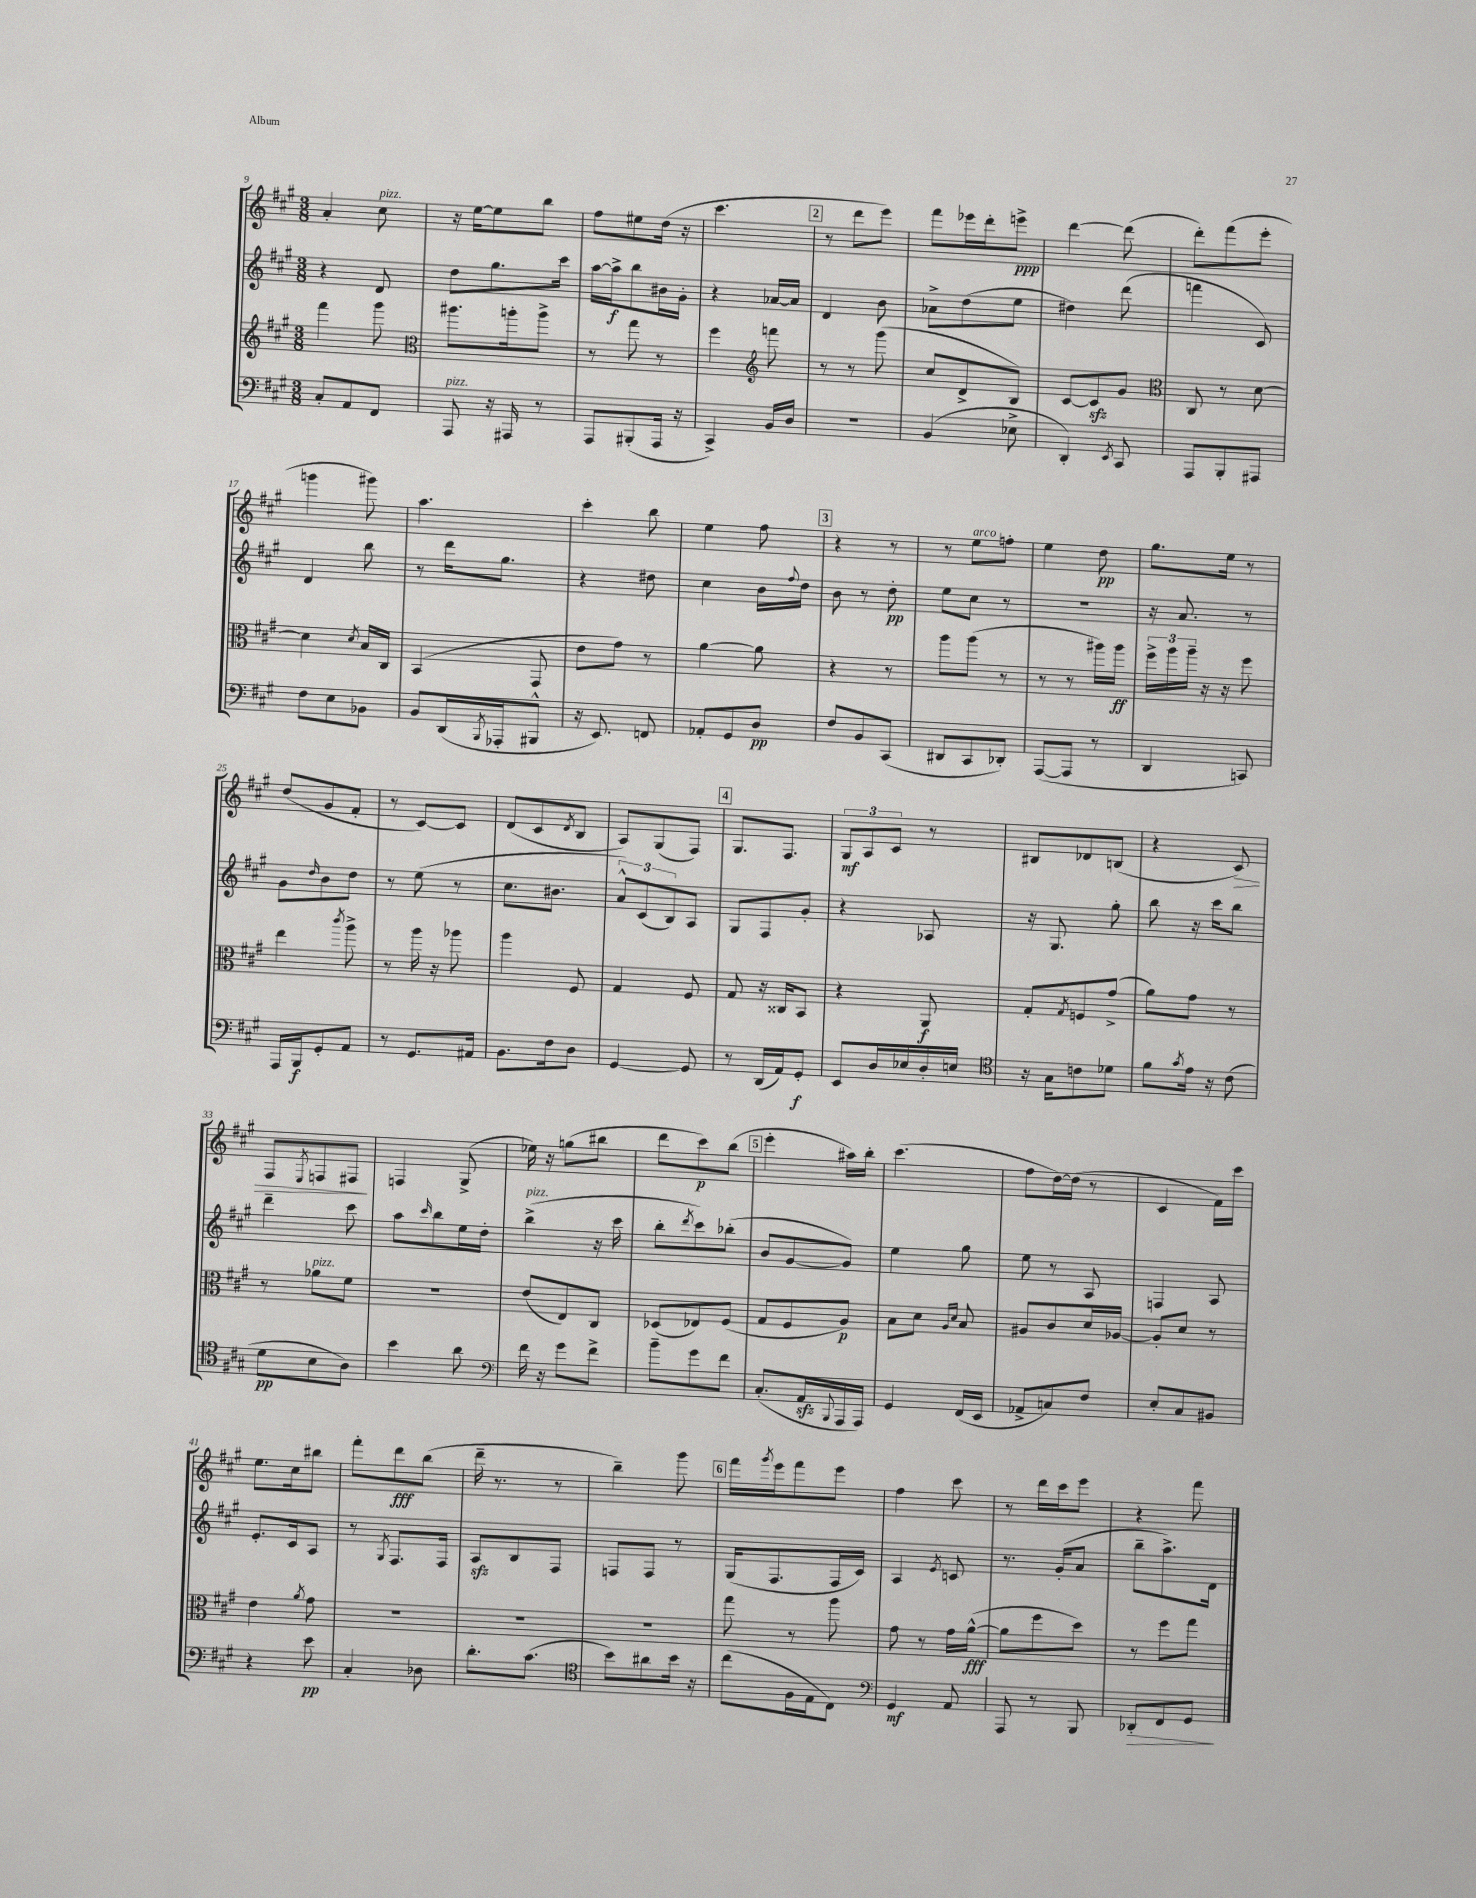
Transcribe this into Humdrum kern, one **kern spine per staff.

**kern	**kern	**kern	**kern
*staff4	*staff3	*staff2	*staff1
*clefF4	*clefG2	*clefG2	*clefG2
*k[f#c#g#]	*k[f#c#g#]	*k[f#c#g#]	*k[f#c#g#]
*M3/8	*M3/8	*M3/8	*M3/8
8C#'/L	4fff#\	4r	4a'/
8AA/	.	.	.
8FF#/J	8ggg#\	8d/	8cc#\
=	=	=	=
*	*clefC3	*	*
8AAA/	8.aa#\L	8dd\L	16r
.	.	.	[16ee\LK
16r	.	8.gg#\	8ee\]
16AAA#/	16aa'\k	.	.
8r	8aa^\J	.	8bb\J
.	.	16ccc#\Jk	.
=	=	=	=
8AAA/L	8r	[16aa\LL	8ff#\L
.	.	16aa^\]J	.
(8BBB#'/	8gg#\	8bb\	8ee#\
16AAA/Jk	8r	16b#\L	(16dd\Jk
16r	.	16g#'\JJ	16r
=	=	=	=
4CC#^/)	4ff#\	4r	4.ccc#\
*	*clefG2	*	*
16BB/LL	8fff\	[16a-/LL	.
16D/JJ	.	16a-/]JJ	.
=	=	=	=
4.r	8r	4d/	8r
.	8r	.	8ddd\L
.	(8ggg#\	8b\	8eee\J)
=	=	=	=
(4BB/	8cc#/L	8a-^\L	8fff#\L
.	8d^/	(8dd\	16eee-\L
.	.	.	16ddd'\J
8E-^\	8B/J)	8ee\J	8eee^\J
=	=	=	=
4DD'/)	[8c#/L	4dd#\)	[4ddd\
.	8c#/]	.	.
8qEE/	.	.	.
8CC#/	8g#/J	(8ddd\	(8ddd\]
=	=	=	=
*	*clefC3	*	*
8AAA/L	8C#/	4fff\	8ddd'\L)
8BBB'/	8r	.	(8fff#\
8AAA#/J	[8d\	8c#/)	8eee'\J
=	=	=	=
8F#\L	4d\]	4d/	4ggg\
8E\	.	.	.
.	8qd/	.	.
8BB-\J	16B/LL	8bb\	8ggg#\)
.	16C#/JJ	.	.
=	=	=	=
8BB/L	(4BB/	8r	4.aa\
(16DD/L	.	16ddd\LK	.
8qBBB/	.	.	.
16AAA-'/J	.	8.gg#\J	.
8BBB#^^/J	8GG#/	.	.
=	=	=	=
16r	8e\L	4r	4ccc#'\
8.EE/)	.	.	.
.	8g#\J)	.	.
8FF/	8r	8dd#\	8bb\
=	=	=	=
8AA-'/L	[4a\	4cc#\	4ee\
8GG#/	.	.	.
8D/J	8a\]	16b\LL	8ff#\
.	.	8qqff#/	.
.	.	16dd\JJ	.
=	=	=	=
8F#/L	4r	8b\	4r
8BB/	.	8r	.
(8CC#/J	8r	8dd'\	8r
=	=	=	=
8DD#/L	8aa\L	8ee\L	8r
8CC#/	(8aa\J	8cc#\J	8ee\L
8DD-'/J)	8r	8r	8ff'\J
=	=	=	=
([8AAA/L	8r	4.r	4ee\
8AAA/]J	8r	.	.
8r	16aa#\LL)	.	8dd\
.	16aa#\JJ	.	.
=	=	=	=
4DD/	24ff#^\LL	16r	8.gg#\L
.	24aa\	.	.
.	.	8.a/	.
.	24aa~\JJ	.	.
.	16r	.	.
.	16r	.	16ee\Jk
8CC/)	8ff#\	8r	8r
=	=	=	=
16AAA/LL	4ee\	8g#\L	(8dd/L
16BBB/J	.	.	.
.	.	16qqdd/	.
8GG#'/	.	8b\	8g#/
.	8qccc#/	.	.
8AA/J	8aa^\	8dd\J	8f#'/J
=	=	=	=
8r	8r	8r	8r
8.GG#/L	16aa\	(8ee\	[8c#/L)
.	16r	.	.
.	8aa-\	8r	8c#/]J
16AA#/Jk	.	.	.
=	=	=	=
8.BB\L	4aa\	8.cc#\L	(8d/L
.	.	.	8c#/
16F#\k	.	8.b#\J	.
.	.	.	8qd/
8D\J	8F#/	.	8B/J
=	=	=	=
[4GG#/	4G#/	12a^^/L)	8A/L)
.	.	(12c#/	.
.	.	.	(8G#/
.	.	12B/)	.
8GG#/]	8F#/	8A/J	8F#/J)
=	=	=	=
8r	8G#/	8G#/L	8.G#/L
(16DD/LL	16r	8F#/	.
16AA/J)	16C##/LK	.	8.F#/J
8GG#'/J	8BB/J	8g#'/J	.
=	=	=	=
8EE/L	4r	4r	12G#/L
.	.	.	12A/
16D/L	.	.	.
.	.	.	12c#/J
16E-/	.	.	.
16D'/	8AA/	8A-/	8r
16E/JJ	.	.	.
=	=	=	=
*clefC4	*	*	*
16r	8G#'/L	16r	8B#/L
16G#\LK	.	8.G#/	.
.	8qG#/	.	.
8c\	8F/	.	8d-/
8d-\J	(8g#^/J	8gg#'\	(8B/J
=	=	=	=
8f#\L	8a\L)	8bb\	4r
8qg#/	.	.	.
16e\Jk	8g#\J	16r	.
16r	.	16ccc#\LK	.
(8c#\	8r	8bb\J	8c#/)
=	=	=	=
8d\L	8r	4ddd~\	8F#/L
.	.	.	8qE/
8B\	8a-\L	.	8F/
8A\J)	8f#\J	8ccc#\	8F#/J
=	=	=	=
4b\	4.r	8aa\L	4F/
.	.	16qqccc#/	.
.	.	8bb\	.
8a\	.	16ee\L	(8G#^/
.	.	16dd'\JJ	.
=	=	=	=
*clefF4	*	*	*
16f#\	(8e/L	(4bb^\	16ee-\)
16r	.	.	16r
8g#\L	8E/)	.	(8gg\L
8f#^\J	8C#/J	16r	8bb#\J
.	.	16ccc#\	.
=	=	=	=
8b~\L	(8D-/L	8bb'\L	8ddd\L
.	.	8qddd/	.
8g#\	8E-/)	8ccc#\)	8ccc#\)
8f#\J	(8F#/J	(8bb-'\J	(8bb\J
=	=	=	=
(8.C#'/L	8G#/L	8b/L	4eee'\
.	8F#/	[8g#/	.
16AA/L	.	.	.
8qqBBB/	.	.	.
16AAA/	8A/J)	8g#/]J)	16aa#\LL)
16AAA/JJ)	.	.	16bb'\JJ
=	=	=	=
4GG#/	8B\L	4ee\	(4.ccc#\
.	8d\J	.	.
.	16qqA/LL	.	.
.	16qqd/JJ	.	.
(16FF#/LL	8B/	8gg#\	.
16EE/JJ	.	.	.
=	=	=	=
8AA-^/L	8A#/L	8ee\	8ff#\L
8C/)	8c#/	8r	[16dd\L)
.	.	.	(16dd\]JJ
8F#/J	16d/L	8A/	8r
.	[16A-/JJ	.	.
=	=	=	=
8E'/L	8A-'/]L	4F/	4c#/
8C#/	8d/J	.	.
8BB#/J	8r	8A/	16f#\LL)
.	.	.	16ccc#\JJ
=	=	=	=
4r	4e\	8.e'/L	8.ee\L
.	.	16c#/k	16cc#\k
.	8qa/	.	.
8e\	8g#\	8A/J	8bb#\J
=	=	=	=
4C#'/	4.r	8r	8fff#'\L
.	.	8qG#/	.
.	.	8.F#/L	8ddd\
8D-\	.	.	(8bb\J
.	.	16F#/Jk	.
=	=	=	=
8.d'\L	4.r	8A/L	16ddd~\
.	.	.	8.r
.	.	8B/	.
(8.c#\J	.	.	.
.	.	8F#/J	8r
=	=	=	=
*clefC4	*	*	*
8b\L)	4.r	8F/L	4bb~\)
8a#\	.	8F/J	.
16b\Jk	.	8r	8ggg#\
16r	.	.	.
=	=	=	=
(8cc#\L	8gg#\	(16G#/LK	16fff#\LL
.	.	.	8qggg#/
.	.	8.F#/	16eee\J
16F#\L	8r	.	8fff#\
16E\J	.	.	.
8C#\J)	8aa\	16F#/L	8eee\J
.	.	16c#/JJ)	.
=	=	=	=
*clefF4	*	*	*
4GG#/	8g#\	4A/	4ff#\
.	8r	.	.
.	.	8qe/	.
8AA/	16g#\LL	8c/	8ccc#\
.	([16a^^\JJ	.	.
=	=	=	=
8AAA/	8a\]L	8.r	8r
8r	8ff#\	.	16ddd\LL
.	.	(16g#'/LK	16ccc#\J
8BBB/	8dd\J)	8a/J	8eee\J
=	=	=	=
8DD-'/L	8r	8bb~\L	4r
8FF#/	8ff#\L	8.aa^\)	.
8GG#/J	8gg#\J	.	8fff#\
.	.	16d\Jk	.
==	==	==	==
*-	*-	*-	*-
